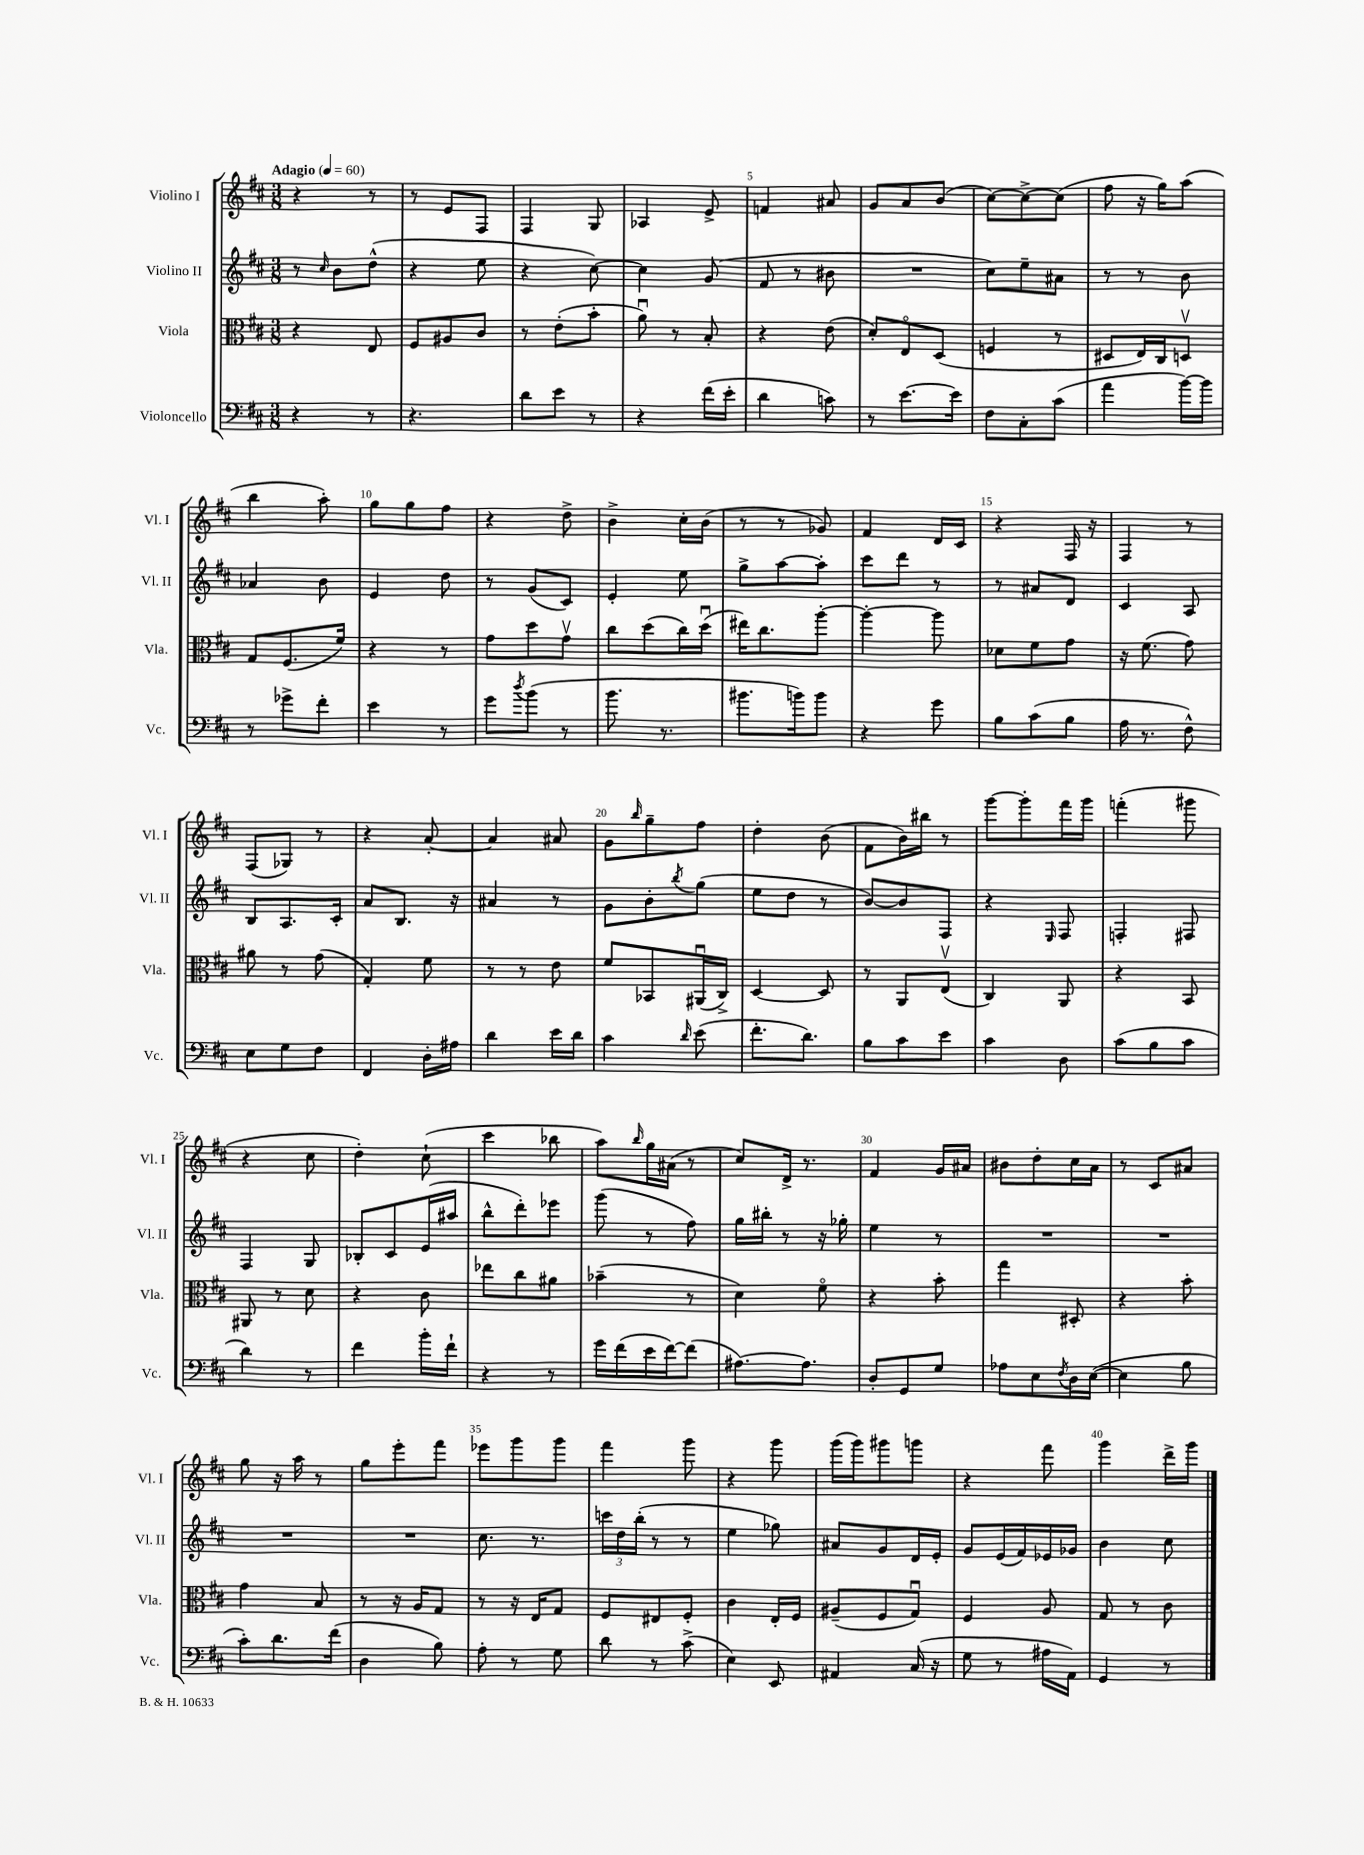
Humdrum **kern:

**kern	**kern	**kern	**kern
*part4	*part3	*part2	*part1
*staff4	*staff3	*staff2	*staff1
*I"Violoncello	*I"Viola	*I"Violino II	*I"Violino I
*I'Vc.	*I'Vla.	*I'Vl. II	*I'Vl. I
*clefF4	*clefC3	*clefG2	*clefG2
*k[f#c#]	*k[f#c#]	*k[f#c#]	*k[f#c#]
*M3/8	*M3/8	*M3/8	*M3/8
*MM60	*MM60	*MM60	*MM60
=1	=1	=1	=1
!	!	!	!LO:TX:a:B:t=Adagio
4r	4r	8r	4r
.	.	16qqcc#/	.
.	.	8b\L	.
8r	8E/	(8dd^^\J	8r
=2	=2	=2	=2
4.r	8F#/L	4r	8r
.	8A#X/	.	8e/L
.	8c#/J	8ee\	8F#/J
=3	=3	=3	=3
8d\L	8r	4r	4F#/
8e\J	(8e'\L	.	.
8r	8b'\J	[8cc#\)	8G/
=4	=4	=4	=4
4r	8au\)	4cc#\]	4A-X/
.	8r	.	.
(16f#\LL	8B'/	(8g/	8e^/
16e'\JJ	.	.	.
=5	=5	=5	=5
4d\	4r	8f#/	4fn/
.	.	8r	.
8cn\)	(8e\	8b#X\	8a#X/
=6	=6	=6	=6
8r	8d'/L)	4.r	8g/L
[8.e\L	8E/	.	8a/
.	(8D/J	.	(8b/J
16e\Jk]	.	.	.
=7	=7	=7	=7
8F#\L	4Fn/	8cc#\L)	[8cc#\L)
8C#'\	.	8ee~\	8cc#^\_
(8c#\J	8r	8a#X\J	(8cc#\J]
=8	=8	=8	=8
4a\	8D#X/L	8r	8ff#\
.	16E/L)	8r	16r
.	16C#/J	.	16gg\KL)
[16b\LL)	8Dnv/J	8b\	(8aa\J
16b\JJ]	.	.	.
!!LO:LB:g=z
=9	=9	=9	=9
8r	8G/L	4a-X/	4bb\
8g-X^\L	(8.F#/	.	.
8f#'\J	.	8b\	8aa'\)
.	16f#/Jk)	.	.
=10	=10	=10	=10
4e\	4r	4e/	8gg\L
.	.	.	8gg\
8r	8r	8dd\	8ff#\J
=11	=11	=11	=11
8g\L	8g\L	8r	4r
8qdd/	.	.	.
(8b\J	8dd\	(8g/L	.
8r	8gv\J	8c#/J)	8dd^\
=12	=12	=12	=12
8.b\	8cc#\L	4e'/	4b^\
.	(8dd\	.	.
8.r	.	.	.
.	16cc#\L)	8ee\	16cc#'\LL
.	(16ddu\JJ	.	(16b\JJ
=13	=13	=13	=13
8.b#X\L	16ee#X\KL)	8gg^\L	8r
.	8.cc#\	.	.
.	.	[8aa\	8r
16bn\k)	.	.	.
8b\J	[8aa'\J	8aa'\J]	8g-X/)
=14	=14	=14	=14
4r	4aa'\_	8ccc#\L	4f#/
.	.	8ddd\J	.
8g\	8aa\]	8r	16d/LL
.	.	.	16c#/JJ
=15	=15	=15	=15
8B\L	8d-X\L	8r	4r
(8c#\	8f#\	8a#X/L	.
8B\J	8g\J	8d/J	16F#/
.	.	.	16r
=16	=16	=16	=16
16A\	16r	4c#/	4F#/
8.r	(8.f#\	.	.
8F#^^\)	8g\)	8A/	8r
!!LO:LB:g=z
=17	=17	=17	=17
8E\L	8a#X\	8B/L	(8F#/L
8G\	8r	8.A/	8G-X/J)
8F#\J	(8g\	.	8r
.	.	16c#'/Jk	.
=18	=18	=18	=18
4FF#/	4G'/)	8a/L	4r
.	.	8.B/J	.
16D'\LL	8f#\	.	[8a'/
16A#X\JJ	.	16r	.
=19	=19	=19	=19
4d\	8r	4a#X/	4a/]
.	8r	.	.
16e\LL	8e\	8r	8a#X/
16d\JJ	.	.	.
=20	=20	=20	=20
4c#\	8f#/L	8g\L	8g\L
.	.	.	16qqbb/
.	8BB-X/	8b'\	8gg~\
16qqd/	.	8qbb/	.
(8e\	(16AA#Xu/L	(8gg\J	8ff#\J
.	16C#^/JJ)	.	.
=21	=21	=21	=21
8.f#'\L	[4D/	8ee\L	4dd'\
.	.	8dd\J	.
8.d\J)	.	.	.
.	8D/]	8r	(8b\
=22	=22	=22	=22
8B\L	8r	[8b/L)	8f#\L
8c#\	8AA/L	8b/]	16b\L)
.	.	.	16bb#X\JJ
8e\J	(8Ev/J	8F#/J	8r
=23	=23	=23	=23
4c#\	4C#/)	4r	[8ggg\L
.	.	.	8ggg'\]
.	.	16qqE/	.
8D\	8AA/	8F#/	16fff#\L
.	.	.	16ggg\JJ
=24	=24	=24	=24
(8c#\L	4r	4Fn'/	(4fffn'\
8B\	.	.	.
8c#\J	8BB/	8F#X/	8ggg#X\
!!LO:LB:g=z
=25	=25	=25	=25
4d\)	8AA#X/	4F#/	4r
.	8r	.	.
8r	8d\	8G/	8cc#\
=26	=26	=26	=26
4f#\	4r	8B-X'/L	4dd'\)
.	.	8c#/	.
16b'\LL	8c#\	(16e/L	(8cc#`\
16f#`\JJ	.	16aa#X/JJ	.
=27	=27	=27	=27
4r	8ee-X\L	8bb^^\L	4ccc#\
.	8cc#\	8ddd'\)	.
8r	8a#X\J	8eee-X\J	8bb-X\
=28	=28	=28	=28
16g\LL	(4b-X~\	(8ggg\	8aa\L)
(16f#\	.	.	.
.	.	.	16qqbb/
16e\	.	8r	16gg\L
[16f#\J)	.	.	(16a#X\JJ
(8f#\J]	8r	8ff#\)	8r
=29	=29	=29	=29
[8.A#X\L)	4d\)	16gg\LL	8cc#/L)
.	.	16bb#X'\JJ	.
.	.	8r	16d^/Jk
8.A#\J]	.	.	8.r
.	8f#\	16r	.
.	.	16gg-X'\	.
=30	=30	=30	=30
8D'/L	4r	4ee\	4f#/
8GG/	.	.	.
8G/J	8b'\	8r	16g/LL
.	.	.	16a#X/JJ
=31	=31	=31	=31
8A-X\L	4gg\	4.r	8b#X\L
8E\	.	.	8dd'\
8qF#/	.	.	.
16D\L	8D#X'/	.	16cc#\L
([16E\JJ	.	.	16a\JJ
=32	=32	=32	=32
4E\]	4r	4.r	8r
.	.	.	8c#/L
8B\	8b'\	.	8a#X/J
!!LO:LB:g=z
=33	=33	=33	=33
8c#'\L)	4g\	4.r	8gg\
8.d\	.	.	16r
.	.	.	16aa\
.	8B/	.	8r
(16f#\Jk	.	.	.
=34	=34	=34	=34
4D\	8r	4.r	8gg\L
.	16r	.	8eee'\
.	16A/KL	.	.
8B\)	8G/J	.	8fff#\J
=35	=35	=35	=35
8A'\	8r	8.cc#\	8eee-X\L
8r	16r	.	8ggg\
.	16E/KL	8.r	.
8G\	8G/J	.	8ggg\J
=36	=36	=36	=36
8d\	8F#/L	24cccn\LL	4fff#\
.	.	24dd\	.
.	.	(24bb'\JJ	.
8r	8E#X/	8r	.
(8c#^\	8F#'/J	8r	8ggg\
=37	=37	=37	=37
4E\)	4c#\	4ee\	4r
8EE/	16E'/LL	8gg-X\)	8ggg\
.	16F#/JJ	.	.
=38	=38	=38	=38
4AA#X/	(8A#X~/L	8a#X/L	(16ggg\LL
.	.	.	16ggg\J)
.	8F#/	8g/	8ggg#X\
(16C#/	8Gu/J)	16d/L	8gggn\J
16r	.	16e'/JJ	.
=39	=39	=39	=39
8G\	4F#/	8g/L	4r
8r	.	(16e/L	.
.	.	16f#/)	.
16A#X\LL	8A/	16e-X/	8fff#\
16AA\JJ)	.	16g-X/JJ	.
=40	=40	=40	=40
4GG/	8G/	4b\	4ggg\
.	8r	.	.
8r	8c#\	8cc#\	16ddd^\LL
.	.	.	16ggg\JJ
==	==	==	==
*-	*-	*-	*-
